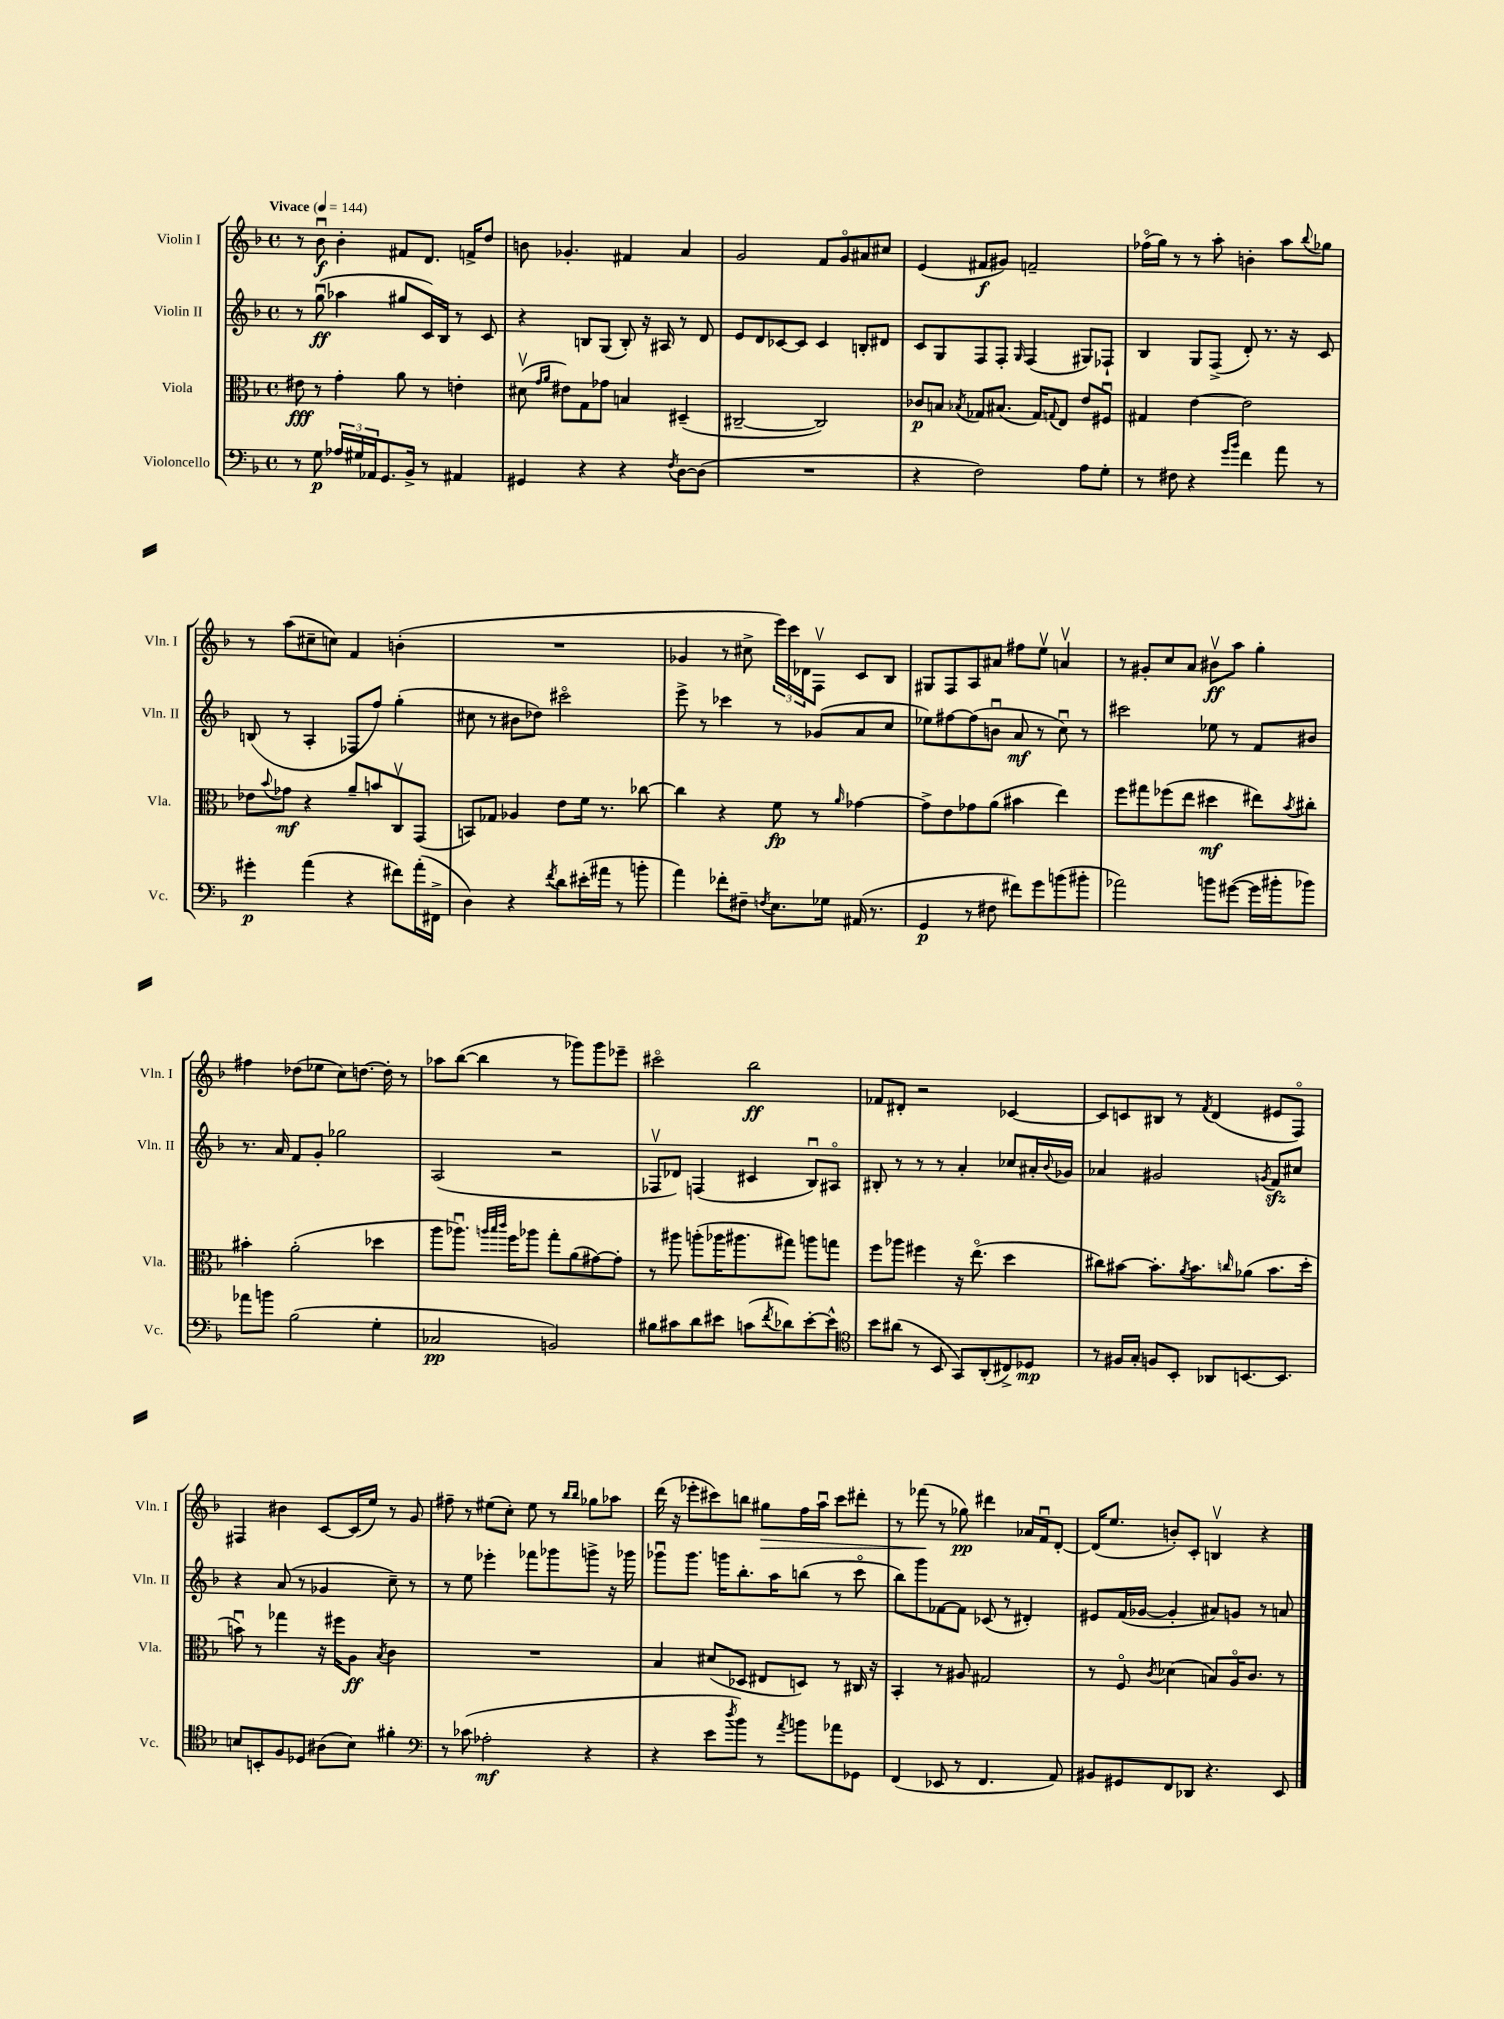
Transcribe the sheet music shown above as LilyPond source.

<<
\new StaffGroup <<
\new Staff = "s0" \with { instrumentName = "Violin I" shortInstrumentName = "Vln. I" } {
    \clef treble \key f \major \defaultTimeSignature \time 4/4 \tempo "Vivace" 4 = 144
    r8 bes'8\downbow\f bes'4-. fis'8 d'8. f'16-> d''8 |
    b'8 ges'4.-. fis'4 a'4 |
    g'2 f'8 g'8\flageolet ais'8 cis''8 |
    e'4( fis'8\f gis'8) f'2-- |
    fes''16\flageolet( g''16) r8 r8 a''8-. b'4-. a''8 \appoggiatura { bes''8 } ges''8 |
    r8 a''8( cis''8-- c''8) f'4 b'4-.( |
    R1 |
    ges'4 r8 cis''8-> \tuplet 3/2 { e'''16) c'''16 des'16 } f8\upbow c'8 bes8 |
    gis8 f8 a8 ais'8 fis''8 e''8\upbow a'4\upbow |
    r8 gis'8-. c''8 a'8 bis'8\upbow\ff a''8 g''4-. |
    fis''4 des''8( ees''8 c''8) d''8.~ d''16-. r8 |
    aes''8 bes''8~( bes''4 r8 ges'''8) ges'''8 ees'''8-- |
    cis'''2\flageolet bes''2\ff |
    fes'8 dis'8-. r2 ces'4~ |
    ces'8 c'8 bis8 r8 \acciaccatura { f'8 } d'4( eis'8 f8\flageolet) |
    fis4 bis'4 c'8~ c'16( e''16) r8 g'8 |
    fis''8-- r8 eis''8( c''8-.) eis''8 r8 \grace { bes''16 bes''16 } ges''8 aes''8 |
    d'''16( r16 ees'''8-. cis'''8) b''8 gis''8\> f''16 a''16\downbow cis'''8 dis'''8-. |
    r8 fes'''8\!( r8 ges''8\pp) dis'''4 aes'16 f'16\downbow d'8~-. |
    d'16( e''8. b'8-.) c'8-. b4\upbow r4 \bar "|." |
}
\new Staff = "s1" \with { instrumentName = "Violin II" shortInstrumentName = "Vln. II" } {
    \clef treble \key f \major \defaultTimeSignature \time 4/4
    r8 g''8\downbow\ff( aes''4 gis''8 c'16) bes16 r8 c'8 |
    r4 b8 g8( b8-.) r16 ais16 r8 d'8 |
    e'8 d'8 ces'8~ ces'8 ces'4 b8-. dis'8 |
    c'8 g8 f8 f8-. \grace { g16 } f4( gis8) fes8-! |
    bes4 g8 f8->( d'8-.) r8. r16 c'8 |
    b8( r8 a4-. fes8 f''8) g''4-.( |
    cis''8 r8 bis'8 des''8) cis'''2\flageolet |
    e'''8-> r8 ces'''4 r8 ges'8( a'8 c''8 |
    ees''8) fis''8~ fis''8( b'8\downbow a'8\mf r8 c''8\downbow) r8 |
    cis'''2 ees''8 r8 f'8 bis'8 |
    r8. a'16 f'8 g'8-. ges''2 |
    a2( r2 |
    fes8\upbow des'8) f4( cis'4 bes8\downbow) ais8\flageolet |
    bis8-. r8 r8 r8 a'4-. ces''8 ais'16-. \appoggiatura { bes'8 } ges'16 |
    aes'4 gis'2 \acciaccatura { g'8 } f'8\sfz cis''8 |
    r4 a'8( r8 ges'4 c''8--) r8 |
    r8 e''8 ees'''4-. fes'''8 ges'''8 g'''8-> r16 ges'''16 |
    ges'''8\downbow ges'''8. g'''16 bes''8.-. a''16 b''8( r8 c'''8\flageolet |
    bes''8) g'''8 fes'8~ fes'8 ces'8( r8 dis'4-.) |
    eis'8 f'16( ges'16~ ges'4-. ais'8) g'8 r8 a'8 \bar "|." |
}
\new Staff = "s2" \with { instrumentName = "Viola" shortInstrumentName = "Vla." } {
    \clef alto \key f \major \defaultTimeSignature \time 4/4
    eis'8\fff r8 g'4-. a'8 r8 e'4-. |
    dis'8\upbow( \grace { g'16 a'16 } eis'8) g8 ges'8 b4 dis4--( |
    cis2~-- cis2) |
    ces'8\p b8 \acciaccatura { bes8 } ges8 bis8.( ges16) \appoggiatura { g8 } e8 e'8 fis8\downbow |
    gis4 e'4~ e'2 |
    ees'8 \appoggiatura { bes'8 } ges'8\mf r4 a'8-- b'8 c8\upbow g,8( |
    b,8) ges8 aes4 e'8 f'16 r8. ces''8~ |
    ces''4 r4 f'8\fp r8 \grace { a'16 } ges'4~ |
    ges'8-> e'8 ges'8 a'8( bis'4 e''4) |
    f''8 gis''8 fes''8( e''8 dis''4\mf eis''8) \acciaccatura { bes'8 } cis''8-. |
    bis'4-. a'2-.( des''4 |
    a''8 aes''8.\downbow) \grace { a''32 bes''32 c'''32 } f''16 aes''8 g''8-. a'8( gis'8~) gis'8-. |
    r8 ais''8 a''8-.( aes''16 ais''8. gis''8) a''8 g''8 |
    f''8 aes''8 fis''4 r16 e''8.\flageolet( d''4 |
    cis''8) bis'8~ bis'8.-. \acciaccatura { a'8 } bis'8. \grace { c''16 } aes'8( bis'8. d''16-. |
    b'8\downbow) r8 ges''4 r16 fis''16 a8\ff \acciaccatura { bes8 } c'4 |
    R1 |
    bes4 dis'8( des8 eis8 d8) r8 cis16 r16 |
    bes,4-. r8 ais8 gis2 |
    r8 f8\flageolet \acciaccatura { c'8 } des'4( b8) a16\flageolet c'8. r8 \bar "|." |
}
\new Staff = "s3" \with { instrumentName = "Violoncello" shortInstrumentName = "Vc." } {
    \clef bass \key f \major \defaultTimeSignature \time 4/4
    r8 g8\p \tuplet 3/2 { aes16 gis16 aes,16 } g,8. bes,16-> r8 ais,4 |
    gis,4 r4 r4 \acciaccatura { f8 } d8~ d8( |
    R1 |
    r4 f2) a8 g8-. |
    r8 fis8 r4 \grace { g'16 bes'16 } f'4 a'8 r8 |
    gis'4-.\p a'4( r4 fis'8) a'16-.( fis,16-> |
    d4) r4 \acciaccatura { f'8 } d'8 eis'16-.( ais'16 r8 b'8-. |
    a'4) fes'8-. fis8-- \acciaccatura { f8 } e8. ges16 ais,16( r8. |
    g,4\p r8 fis8 fis'8) g'8 b'8( bis'8-. |
    aes'2) b'8 gis'8~( gis'16 bis'16-. bes'8) |
    aes'8 b'8 bes2( g4-. |
    ces2\pp b,2) |
    bis8 cis'8 d'8 eis'8 c'8( \acciaccatura { f'8 } des'8) eis'8~-. eis'8-^ |
    \clef tenor bes'8 ais'8( r8 bes,8 g,8) a,8-.( cis8->) des8\mp |
    r8 fis16 g16-. f8 bes,8-. aes,8 b,8.~ b,8. |
    b8 b,8-. f8 des8 ais8( b8) fis'4-. |
    \clef bass r8 ces'8( aes2-.\mf r4 |
    r4 e'8 \acciaccatura { d''8 } bes'8) r8 \acciaccatura { a'8 } b'8 aes'8 ges,8 |
    f,4( ees,8 r8 f,4. a,8) |
    bis,8 gis,8 f,8 des,8 r4. e,8 \bar "|." |
}
>>
>>
\layout { \context { \Score \remove "Bar_number_engraver" } }
